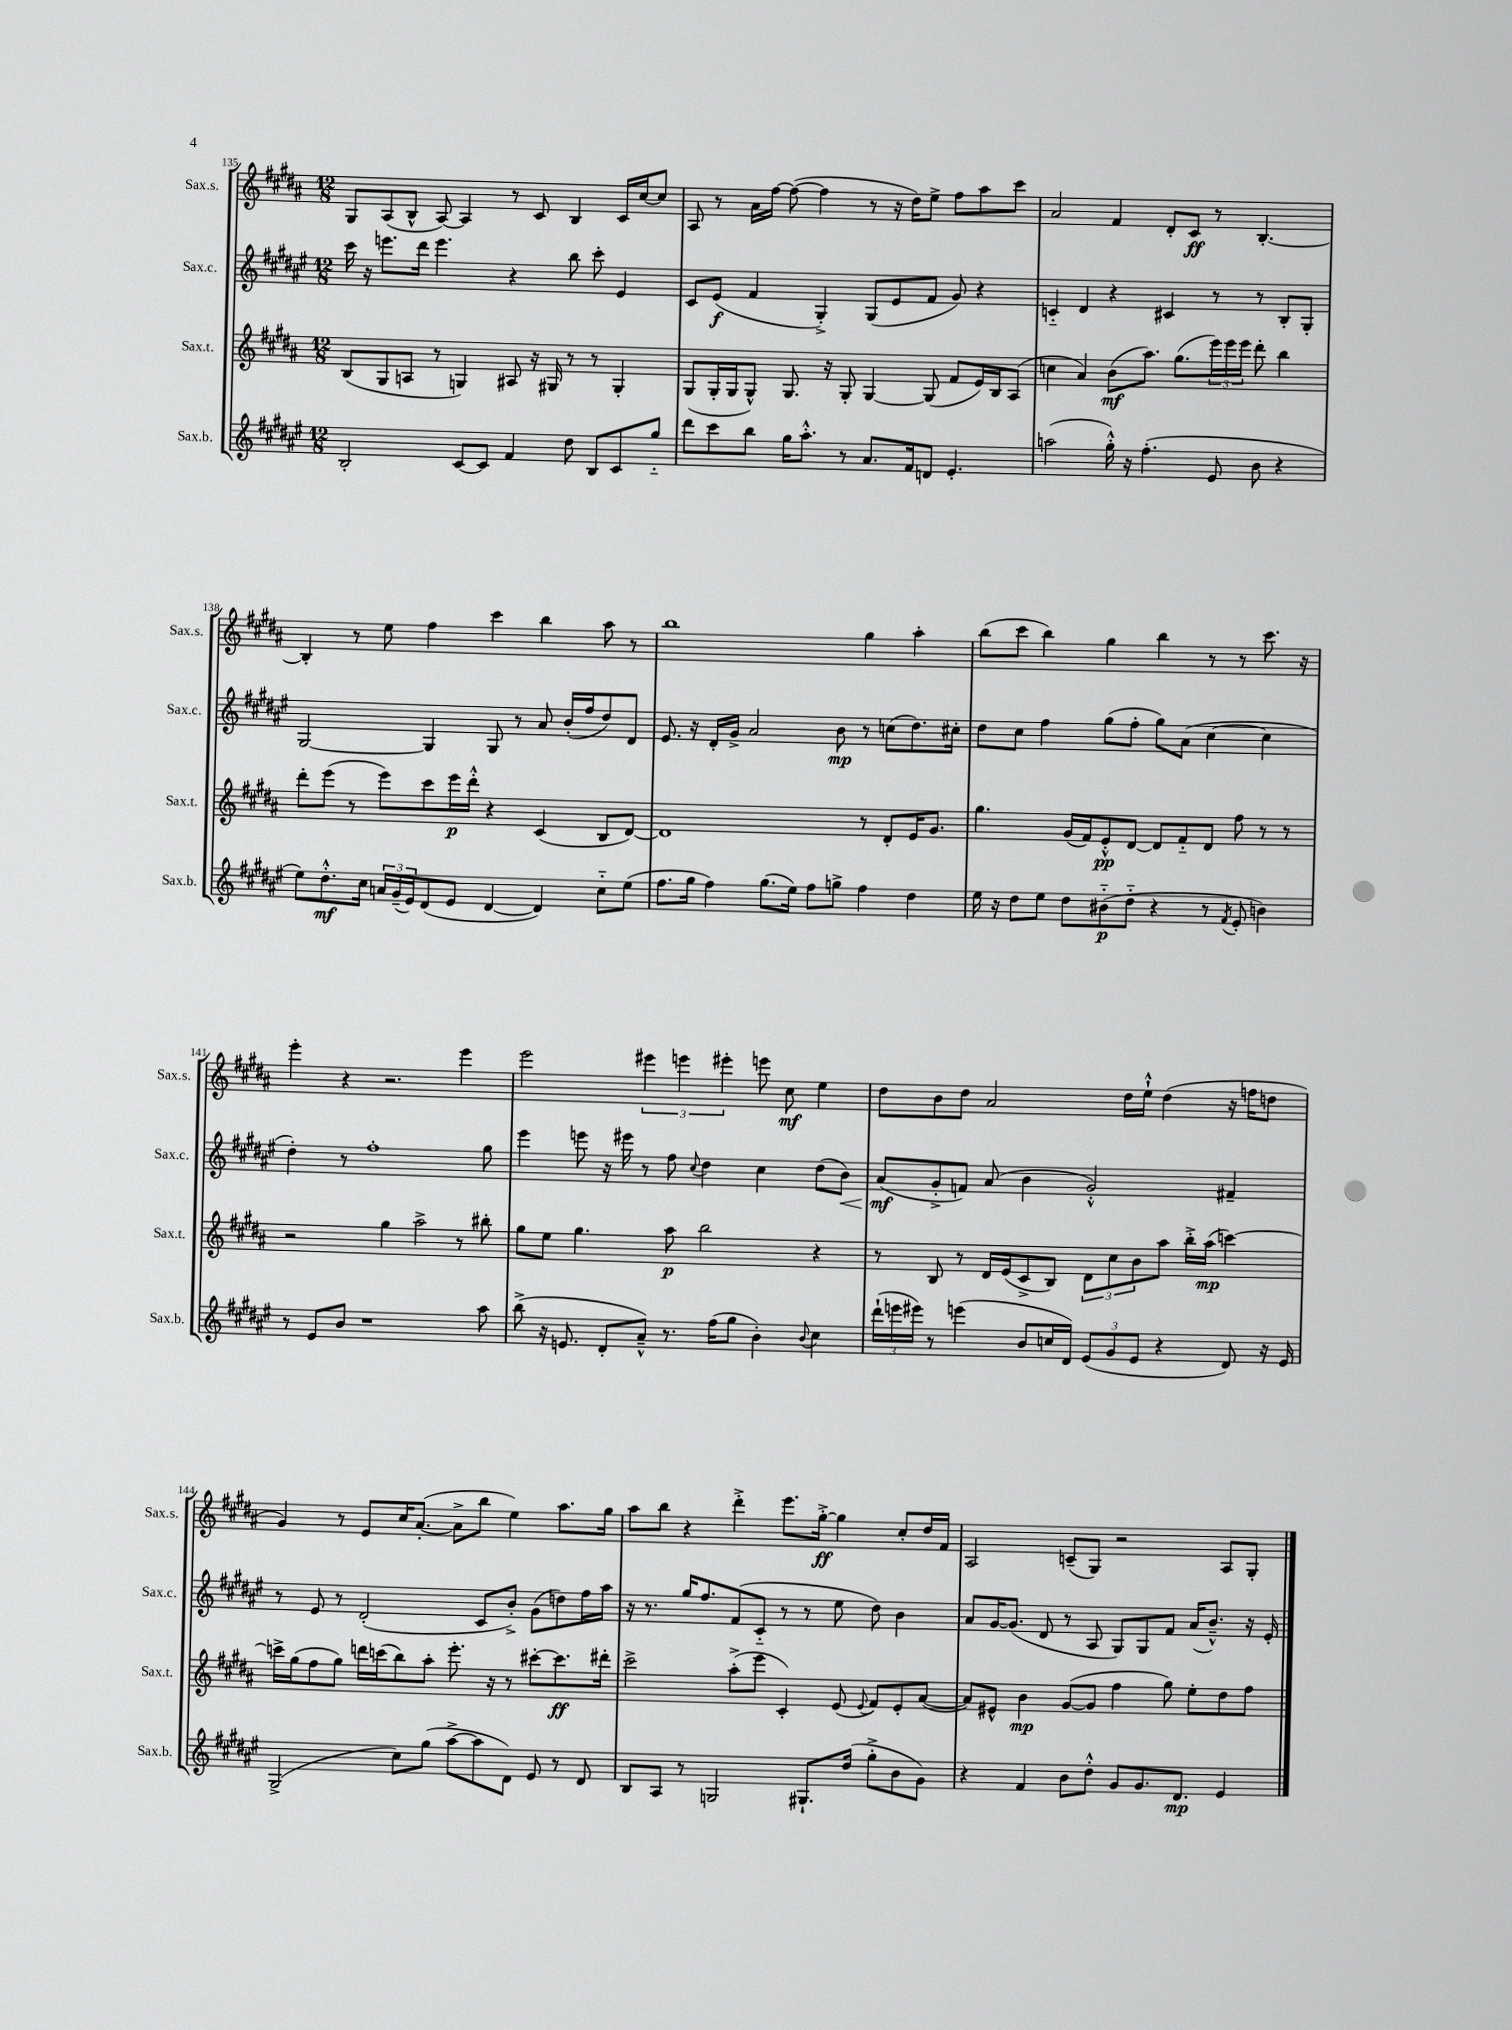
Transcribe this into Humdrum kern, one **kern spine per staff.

**kern	**kern	**kern	**kern
*staff4	*staff3	*staff2	*staff1
*clefG2	*clefG2	*clefG2	*clefG2
*k[f#c#g#d#a#e#]	*k[f#c#g#d#a#]	*k[f#c#g#d#a#e#]	*k[f#c#g#d#a#]
*M12/8	*M12/8	*M12/8	*M12/8
2B'	(8B	16ccc#	8G#
.	.	16r	.
.	8G#	8.eee	(8A#
.	8A	.	8B^^
.	.	16ddd#	.
.	8r	4.eee	[8A#)
[8c#	4G)	.	4A#]
8c#]	.	.	.
4f#	8A#	4r	8r
.	16r	.	8c#
.	16G#	.	.
8dd#	8r	8bb	4B
8B	8r	8ccc#'	.
8c#	4G#'	4e#	16c#
.	.	.	[16cc#
8gg#'~	.	.	8cc#]
=	=	=	=
8ddd#	(8G#	8c#	8A#
8ccc#	16G#'	(8e#	8r
.	16G#	.	.
8bb	8G#^^)	4f#	16a#
.	.	.	[16ff#
16gg#	8.G#	.	(8ff#_
8.aa#'^^	.	.	.
.	.	4G#'^)	4ff#]
.	16r	.	.
8r	8G#'	.	.
8.a#	[4G#	(8G#	8r
.	.	8e#	16r
16f#	.	.	16dd#)
8d	(8G#]	8f#	8ee^
4.e#'	8f#	8g#)	8ff#
.	16e)	4r	8aa#
.	16B	.	.
.	(8A#	.	8ccc#
=	=	=	=
(2aa	4cc	4c'~	2a#
.	4a#)	4d#	.
16gg#'^^)	(8b	4r	4f#
16r	.	.	.
(4.ff#'	8.aa#)	.	.
.	.	4c#	8d#'
.	(8.gg#	.	.
.	.	.	8c#
8e#	24eee)	8r	8r
.	24eee	.	.
.	24eee	.	.
8b	8ddd#'	8r	[4.B'
4r	4bb	8B'	.
.	.	8G#'	.
=	=	=	=
8ee#)	8ddd#'	[2G#	4B']
8.dd#'^^	(8eee	.	.
.	8r	.	8r
16cc#	.	.	.
24a	8eee)	.	8ee
(24g#~	.	.	.
24e#)	.	.	.
(8d#	8ccc#	4G#]	4ff#
8e#	16eee	.	.
.	16ddd#'^^	.	.
[4d#	4r	8G#	4ccc#
.	.	8r	.
4d#])	(4c#	8a#	4bb
.	.	(16b'	.
.	.	16ff#	.
8cc#'~	8B	8dd#)	8aa#
(8ee#	[8d#)	8d#	8r
=	=	=	=
8.ff#	1d#]	8.e#	1bb
16gg#	.	16r	.
4ff#)	.	16d#'	.
.	.	16g#^	.
.	.	2a#	.
(8.gg#	.	.	.
16ee#)	.	.	.
8ff#	.	.	.
8gg^	.	8b	.
4ff#	8r	8r	4gg#
.	8d#'	(8cc	.
4dd#	16e	8.dd#)	4aa#'
.	8.g#	.	.
.	.	16cc#'	.
=	=	=	=
16ee#	4.gg#	8dd#	(8bb
16r	.	.	.
8dd#	.	8cc#	8ccc#
8ee#	.	4ff#	4bb)
8dd#	(16g#	.	.
.	16f#)	.	.
(8b#'~	8e'^^	(8gg#	4gg#
8dd#'~	[8d#	8ff#'	.
4r	8d#]	8gg#)	4bb
.	8f#'~	(8a#	.
8r	8d#	[4cc#	8r
8qf#	.	.	.
8e#'	8ff#	.	8r
4b)	8r	4cc#]	8.ccc#
.	8r	.	.
.	.	.	16r
=	=	=	=
8r	2r	4dd#')	4eee'
8e#	.	.	.
8b	.	8r	4r
1r	.	1ff#'	.
.	4gg#	.	2.r
.	2aa#^	.	.
.	8r	.	4eee
8aa#	8bb#'	8gg#	.
=	=	=	=
(8bb^	8gg#	4eee#	2eee
16r	8ee	.	.
8.e	.	.	.
.	4.gg#	8eee	.
8d#'	.	16r	.
.	.	16eee#	.
8a#~^^)	.	8r	6eee#
8.r	8aa#	8ff#	.
.	.	.	6eee
.	.	8qqcc#	.
.	2bb	4dd#	.
(16ff#	.	.	.
.	.	.	6eee#'
8gg#	.	.	.
4b')	.	4cc#	8eee
.	.	.	8cc#
8qqb	.	.	.
4cc#	4r	(8dd#	4ee
.	.	8b)	.
=	=	=	=
(24ddd#`	8r	(8a#	8dd#
24eee	.	.	.
24eee#)	.	.	.
8r	8B	8g#'^	8b
(4eee	8r	8f)	8dd#
.	16d#	(8a#	2a#
.	(16e	.	.
8b	8c#^	4b	.
16cc	8B)	.	.
16d#)	.	.	.
(12e#	12d#	2g#'^^)	.
12g#	12cc#	.	.
.	.	.	16dd#
12e#	12b	.	.
.	.	.	16ee`^^
4r	8aa#	.	(4dd#
.	16bb'^	.	.
.	(16aa#	.	.
8d#)	[4ccc)	4f#~	16r
.	.	.	16ff
16r	.	.	8dd
16e#	.	.	.
=	=	=	=
(2G#^	16ccc^]	8r	4g#)
.	(16gg#	.	.
.	8ff#	8e#	.
.	8gg#)	8r	8r
.	16ddd	(2d#'	8e
.	(16ccc	.	.
8cc#)	8bb)	.	16cc#
.	.	.	([8.a#'
(8gg#	8aa#'	.	.
[8aa#^	8.eee'	.	8a#^]
8aa#]	.	8c#	8bb
.	16r	.	.
8d#)	8r	8b'^)	4ee)
8e#	[8ccc#'	(8g#	.
8r	8.ccc#]	8dd)	8.aa#
8d#	.	16ff#	.
.	16ddd#'	16aa#	16gg#
=	=	=	=
8B	2ccc#^	16r	8aa#
.	.	8.r	.
8A#	.	.	8bb
8r	.	16gg#	4r
.	.	8.ff#	.
2G	.	.	.
.	(8aa#'^	(8f#	4ddd#'^
.	8eee	8c#'~	.
.	4c#')	8r	8.eee
8.G#`	.	8r	.
.	.	.	[16gg#'^
.	(8e	8ee#	4gg#]
(16dd#	.	.	.
.	8qqe	.	.
8gg#'^	8f#)	8dd#)	.
8b	8e'	4b	8cc#'
8g#)	([8a#	.	16dd#
.	.	.	16f#
=	=	=	=
4r	8a#])	8a#	2A#
.	8e#^^	[16g#	.
.	.	(8.g#]	.
4f#	4b	.	.
.	.	8d#	.
8b	([8g#	8r	(8c~
8dd#'^^	8g#]	8A#	8G#)
8g#	4ff#	8G#)	2r
8.g#	.	8G#	.
.	8gg#)	8f#	.
8.d#	.	.	.
.	8ee'	(16a#	.
.	.	8.b~^^)	.
4e#	8dd#	.	8A#
.	8ff#	16r	8G#'
.	.	16e#'	.
==	==	==	==
*-	*-	*-	*-
